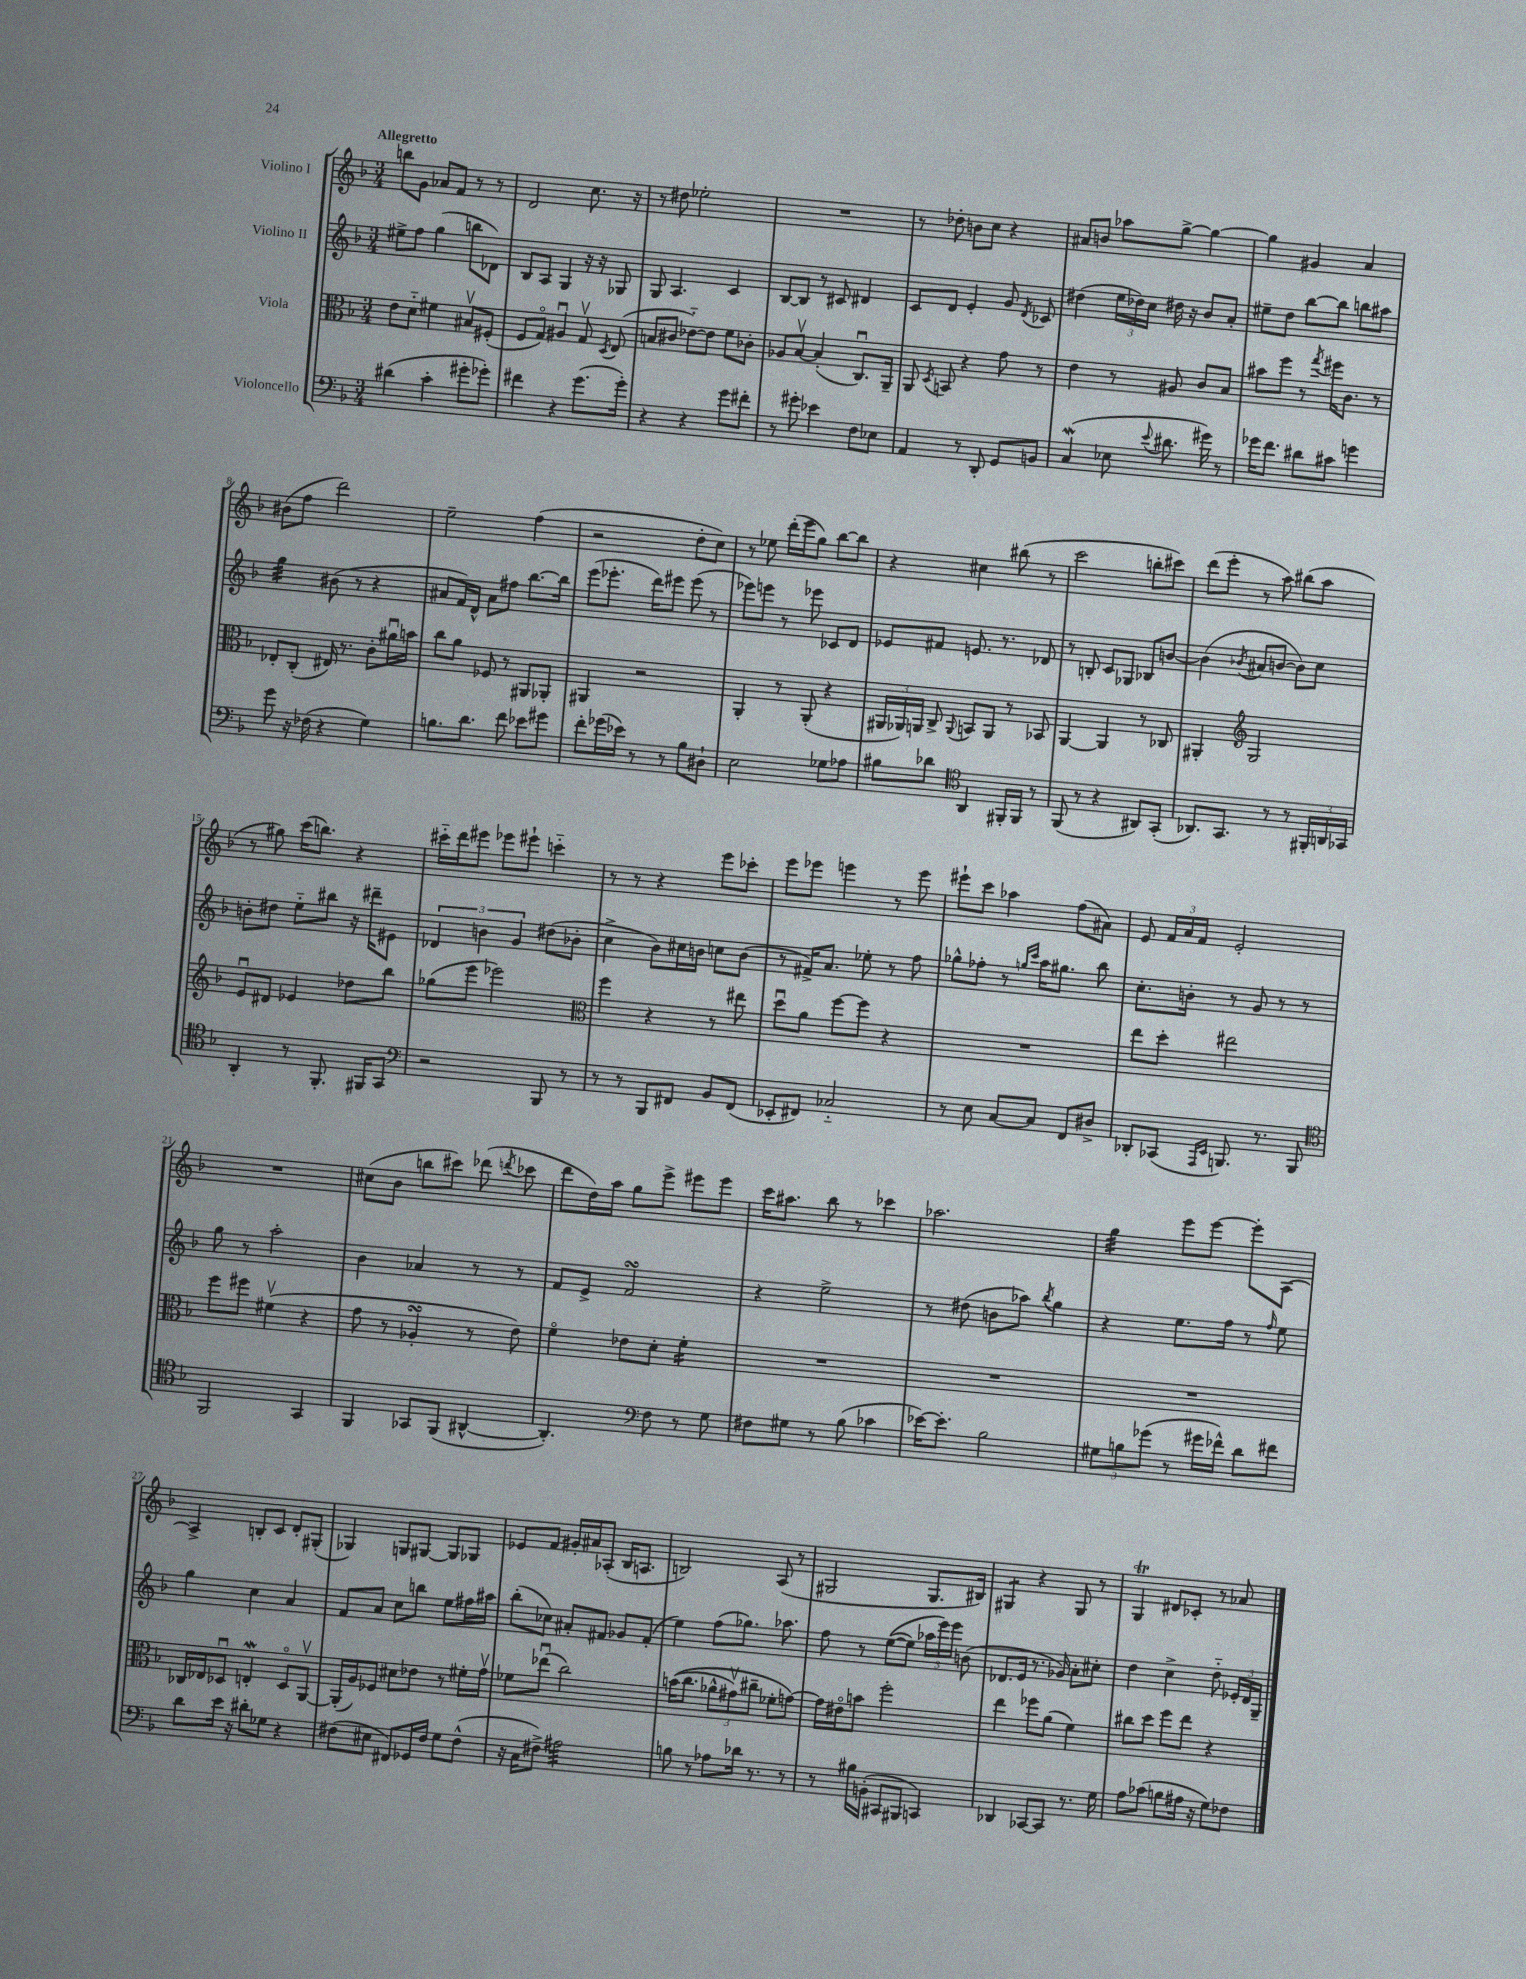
<<
\new StaffGroup <<
\new Staff = "s0" \with { instrumentName = "Violino I" } {
    \clef treble \key f \major \numericTimeSignature \time 3/4 \tempo "Allegretto"
    \autoBeamOff b''8[ g'8] aes'8[ f'8] r8 r8 |
    d'2 c''8. r16 |
    r8 dis''8 ees''2-. |
    R2. |
    r8 des''8-. b'8[ c''8] r4 |
    ais'8[ b'8] aes''8[ g''8]~-> g''4~ |
    g''4 gis'4 a'4 |
    bis'8[( f''8] d'''2) |
    e''2-- f''4( |
    r2 d''8[-. c''8]) |
    r8 ees''8 d'''16[-.( e'''16 g''8]) bes''8[~ bes''8] |
    r4 cis''4 bis''8( r8 |
    c'''2 b''8[-. cis'''8]) |
    d'''8[( e'''8]-. r8 a''8) bis''8[( a''8] |
    r8 gis''8) c'''16[( b''8.]) r4 |
    cis'''16[-_ d'''16 eis'''8] ees'''8[ eis'''8]-! c'''4-_ |
    r8 r8 r4 e'''8[ ces'''8]-. |
    e'''8[ ees'''8] e'''4 r8 e'''8 |
    eis'''8[-! c'''8] aes''4 f''8[( ais'8]) |
    e'8 \tuplet 3/2 { f'16[ a'16 f'16] } e'2-. |
    R2. |
    cis''8[( bes'8] b''8[ cis'''8]) des'''8( \acciaccatura { d'''8 } ces'''8 |
    d'''8[ d''16) a''16] g''8[ e'''8]-> eis'''8[ eis'''8] |
    c'''16[ ais''8.] bes''8 r8 ces'''4 |
    aes''2. |
    g''4:32 e'''8[ e'''8]~ e'''8[-. a8]~ |
    a4-> b8[-. c'8] d'8[-. gis8]-.( |
    ges4) g8[ gis8]~ gis8[ ges8] |
    ees'8[ f'8] gis'16[-. ais'16 aes8]-.( bes16[ a8.] |
    b2) a8( r8 |
    gis2 gis8.[ bis16]) |
    gis4:8 r4 gis8 r8 |
    g4\trill dis'8[ ces'8]-. r8 aes'8 \bar "|." |
}
\new Staff = "s1" \with { instrumentName = "Violino II" } {
    \clef treble \key f \major \numericTimeSignature \time 3/4
    \autoBeamOff eis''8[-> f''8] g''4( b''8[ des'8]) |
    bes8[ a8] g4 r16 r16 ges8 |
    g8 a4. c'4 |
    bes8[~ bes8] r8 cis'8 dis'4 |
    c'8[ d'8] e'4-. g'8 \acciaccatura { d'8 } ces'8 |
    dis''4( \tuplet 3/2 { e''16[ des''16) c''16] } dis''16 r16 bes'8[ a'8]-. |
    eis''8[-- d''8] bes''8[~ bes''8] b''8[ ais''8] |
    g''4:32 bis'8( r8 r4 |
    ais'8[ f'16) d'16]-^ ais'8[ fis''8] bes''8.[~ bes''16] |
    e'''8[( ees'''8.]-. d'''16[) eis'''8] eis'''8( r8 |
    ees'''8[) e'''8] r8 ees'''8 ces'8[ d'8] |
    ees'8[ fis'8] e'8. r8. des'8 |
    r8 b8-. c'8[ ges8] bes8[ b'8]~ |
    b'4( \acciaccatura { bes'8 } ais'8[ b'8]~ b'8[) c''8] |
    b'8[-. dis''8] e''8[-_ bis''8] r16 dis'''16[-- eis'8] |
    \tuplet 3/2 { des'4 b'4 g'4 } dis''8[( bes'8]-. |
    c''4-> bes'8[) cis''16 b'16] c''8[ b'8]( |
    r8 fis'16[->) a'8.] ees''8-. r8 f''8 |
    ges''8[-^ fes''8]-. r8 \grace { g''16[ c'''16] } a''16[ gis''8.] bes''8 |
    c''8.[-. b'16]-. r8 g'8 r8 r8 |
    g''8 r8 a''2-. |
    bes'4 aes'4 r8 r8 |
    f'8[ e'8]-> f'2\turn |
    r4 e''2-> |
    r8 dis''8( b'8[ aes''8]) \acciaccatura { bes''8 } g''4 |
    r4 e''8.[ f''16] r8 \grace { f''16 } e''8 |
    g''4 c''4 a'4 |
    f'8[ a'8] c''8[ b''8] e''8[ fis''16 ais''16] |
    bes''8[-.( ces''8]) ais'8[-. fis'8] ges'8[ fis'8]-.( |
    e''4) f''8[( ges''8.]) aes''8. |
    f''8 r8 e''8[~(\( e''8]) \tuplet 3/2 { aes''16[ e'''16\) e'''16] } b'8( |
    des'8.[ e'16] r8. ges'16) a'8[-. cis''8]-. |
    d''4 c''4-> d''8-_ \tuplet 3/2 { ees'16[-. d'16 g16]-- } \bar "|." |
}
\new Staff = "s2" \with { instrumentName = "Viola" } {
    \clef alto \key f \major \numericTimeSignature \time 3/4
    \autoBeamOff e'8[ d'8]-_ fis'4 bis8[\upbow fis8]-.( |
    f8[ g8]\flageolet) ais4\downbow g8\upbow \acciaccatura { d8 } e8( |
    b8[ cis'8] ees'8[~-_) ees'8] f'8[ ces'8]-. |
    aes8[ bes8]~\upbow bes4-.( c8.[\downbow) a,16]-- |
    a,8 \acciaccatura { d8 } b,8 r4 g'8 r8 |
    e'4 r8 ais8 c'8[ bes8] |
    bis'8[ f''8] r8 \acciaccatura { g''8 } fis''16[ c'8.] r8 |
    ees8[-. c8]-.( eis16) r8. c'8[-. ais'16\downbow b'16] |
    c''8[ a'8] fes8 r8 ais,8[ aes,8]-. |
    ais,4 r2 |
    a,4-. r8 a,8-.( r4 |
    \tuplet 3/2 { ais,16[ aes,16) a,16] } c8-> \appoggiatura { a,8 } b,8[ a,8] r8 bes,8 |
    a,4~ a,4 r8 ces8 |
    ais,4-. \clef treble g2 |
    e'8[\downbow dis'8] ees'4 des''8[ bes''8] |
    ges''8[( e'''8] ees'''2) |
    \clef alto f''4 r4 r8 eis''8 |
    d''8[\downbow a'8] f''8[~ f''8] r4 |
    R2. |
    e''8[ d''8]-. eis''2 |
    f''8[ fis''8] fis'4\upbow( r4 |
    g'8 r8 aes4-.\turn r8 e'8) |
    f'4\flageolet ees'8[ d'8]-. f'4:16-. |
    R2. |
    R2. |
    R2. |
    ces16[ ees16 des8]\downbow e4-.\mordent des8[\flageolet a,8]~\upbow |
    a,16[-.( a16) fes8] dis'8[ ees'8] r8 fis'16[-. g'16]\upbow |
    fes'8[ ees''8]\downbow( c''2) |
    b'16[(\( c''8.] \tuplet 3/2 { aes'8[-^ gis'8\upbow) cis''8]-- } fes'8[-. g'8]~\) |
    g'16[ eis'16\flageolet b'8] f''2-. |
    e''4 fes''8[ a'8]( f'4) |
    cis''8[ d''8] f''8[ e''8] r4 \bar "|." |
}
\new Staff = "s3" \with { instrumentName = "Violoncello" } {
    \clef bass \key f \major \numericTimeSignature \time 3/4
    \autoBeamOff dis'4( c'4-. gis'8[-. ges'8]-.) |
    fis'4 r4 g'8.[( g'16]-.) |
    r4 r4 g'8[ fis'8]-. |
    r8 gis'8-. ees'4 f8[ ees8] |
    a,4 r8 d,8-. g,8[ b,8] |
    c4\mordent( ees8 \appoggiatura { e'8 } dis'8. gis'16) r8 |
    ges'16[ f'8.] dis'8[ cis'8] g'4 |
    g'8 r16 fes16( r4 g4) |
    b8.[ d'8.] f'8 ees'8[ gis'8] |
    f'8[-. ges'16( ees'16]) r8 r8 bes8[ dis8]-! |
    e2 ges8[ aes8] |
    bis8[ des'8] \clef tenor a,4 fis,16[-. fis,16] r8 |
    f,8( r8 r4 ais,8[) g,8]-.( |
    aes,8.[) g,8.] r8 r8 \tuplet 3/2 { fis,16[-. a,16 ges,16] } |
    a,4-. r8 f,8.-. fis,16[ g,8] |
    \clef bass r2 bes,,8 r8 |
    r8 r8 bes,,8[ fis,8] bes,8[ fis,8]( |
    ees,8[-. fis,8]) ces2-_ |
    r8 e8 c8[~ c8] f,8[ dis8]-> |
    des,8[-. ces,8]( \grace { a,,16[ e,16] } b,,8.) r8. b,,8 |
    \clef tenor f,2 g,4 |
    f,4 ges,8[ f,8]( ais,4~-^ |
    ais,4.-.) \clef bass f8 r8 g8 |
    fis8[ gis8] r8 bes8( ces'4 |
    ees'16[~) ees'8.]-. bes2 |
    \tuplet 3/2 { gis8[ b8 ges'8]( } r8 gis'16[ fes'16]-^) d'8[ fis'8] |
    d'8[ e'16] r16 dis'8[-. ges8] r4 |
    fis8[( eis8] fis,8[) ges,16 fis16] g8[ fis8]-^( |
    r16 c16[ fis8]->) ais2:32 |
    b8 r8 aes8[ des'16] r8. r8 |
    r8 bis16[ b,16]-.( cis,8[ bis,,8] c,4) |
    des,4 ces,8[~ ces,8] r8. g16 |
    a8[ ces'8]( b8[ ais16] r16 g8[) fes8] \bar "|." |
}
>>
>>
